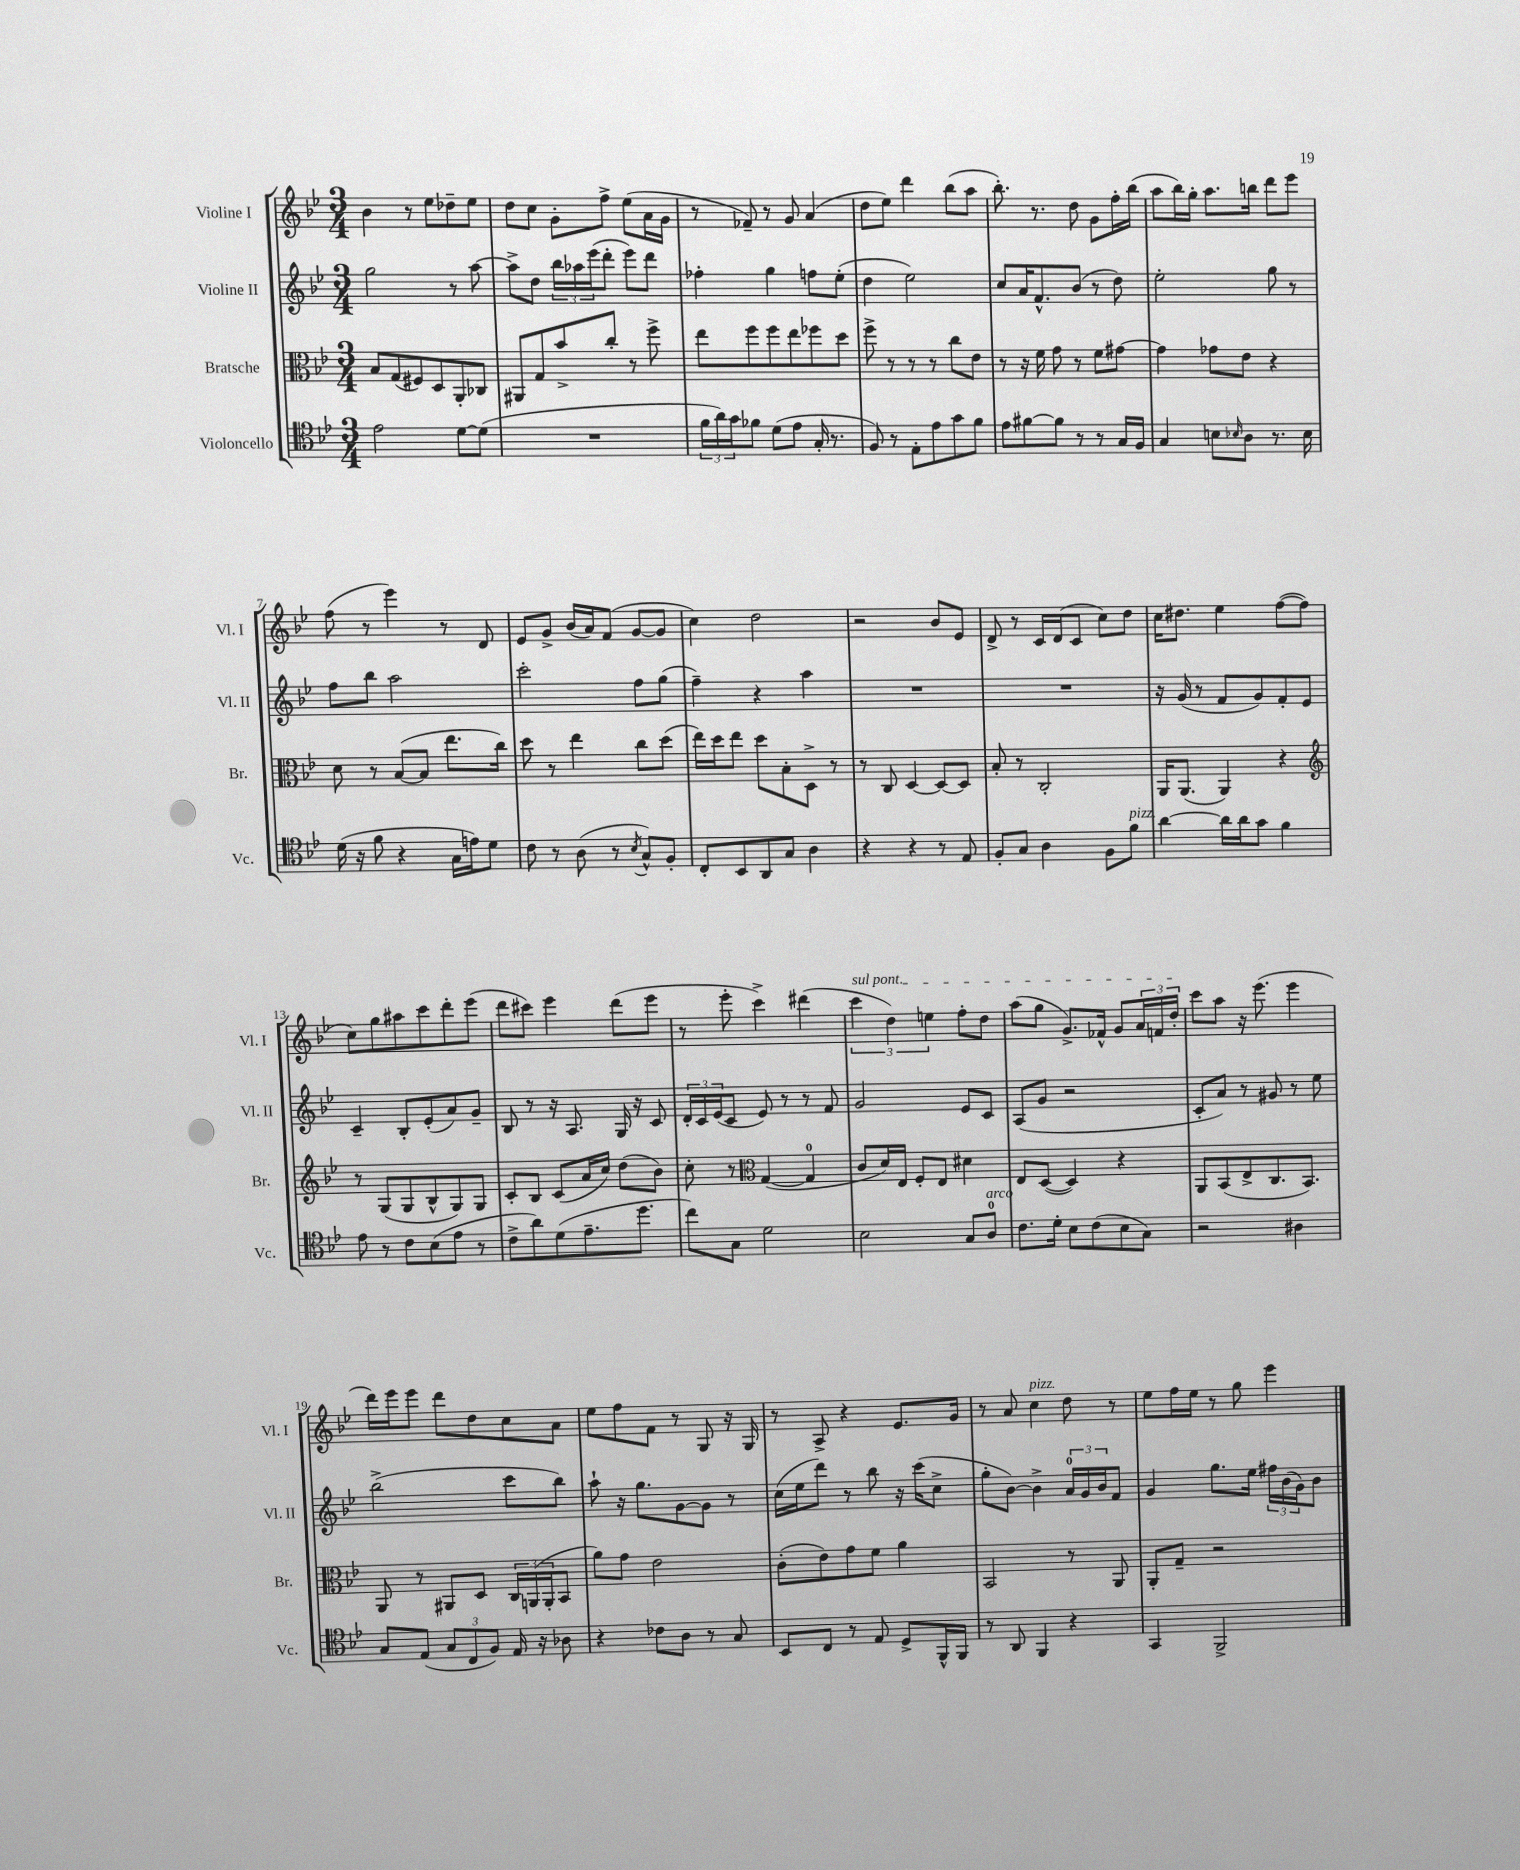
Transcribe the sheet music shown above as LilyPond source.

<<
\new StaffGroup <<
\new Staff = "s0" \with { instrumentName = "Violine I" shortInstrumentName = "Vl. I" } {
    \clef treble \key bes \major \numericTimeSignature \time 3/4
    bes'4 r8 ees''8 des''8-- ees''8 |
    d''8 c''8 g'8-. f''8-> ees''8( a'16 g'16 |
    r8 fes'8--) r8 g'8 a'4( |
    d''8 ees''8) d'''4 bes''8( a''8 |
    bes''8.-.) r8. d''8 g'8 f''16-. bes''16( |
    a''8 bes''16) g''16-. a''8. b''16 d'''8 ees'''8 |
    f''8( r8 ees'''4) r8 d'8 |
    ees'8 g'8-> bes'16( a'16) f'8( g'8~ g'8 |
    c''4) d''2 |
    r2 bes'8 ees'8 |
    d'8-> r8 c'16 d'16( c'8 c''8) d''8 |
    c''16 dis''8. ees''4 f''8~( f''8 |
    c''8) g''8 ais''8 c'''8 d'''8-. ees'''8( |
    d'''8 cis'''8) ees'''4 d'''8( ees'''8 |
    r8 ees'''8-. c'''4->) dis'''4( |
    \tuplet 3/2 { \once \override TextSpanner.bound-details.left.text = \markup { \italic "sul pont." } c'''4\startTextSpan d''4) e''4 } f''8-. d''8 |
    a''8( g''8 g'8.->) fes'16-^ g'8 \tuplet 3/2 { a'16 f'16 d''16-.\stopTextSpan } |
    c'''8 a''8 r16 ees'''8.( ees'''4 |
    d'''16) ees'''16 ees'''8 d'''8 d''8 c''8 a'8 |
    ees''8 f''8 f'8 r8 g8 r16 g16 |
    r8 a8-> r4 ees'8. g'16 |
    r8 a'8 c''4^\markup { \italic "pizz." } d''8 r8 |
    ees''8 f''16 ees''16 r8 g''8 ees'''4 \bar "|." |
}
\new Staff = "s1" \with { instrumentName = "Violine II" shortInstrumentName = "Vl. II" } {
    \clef treble \key bes \major \numericTimeSignature \time 3/4
    g''2 r8 a''8~ |
    a''8-> d''8 \tuplet 3/2 { bes''16 aes''16 ees'''16( } d'''8-. ees'''8) d'''8 |
    fes''4-. g''4 f''8 ees''8-.( |
    d''4 ees''2) |
    c''8 a'16 f'8.-^ bes'8( r8 d''8) |
    ees''2-. g''8 r8 |
    f''8 bes''8 a''2 |
    c'''2-. f''8 g''8( |
    f''4--) r4 a''4 |
    R2. |
    R2. |
    r16 g'16( r8 f'8 g'8) f'8-. ees'8 |
    c'4-- bes8-. ees'8-.( a'8) g'8-- |
    bes8 r8 r16 a8. g16 r16 c'8 |
    \tuplet 3/2 { d'16-. c'16 ees'16( } c'8 ees'8) r8 r8 f'8 |
    g'2 ees'8 c'8 |
    a8( g'8 r2 |
    c'8-. a'8) r8 gis'8 r8 ees''8 |
    bes''2->( c'''8 bes''8) |
    a''8-! r16 g''8. g'8~ g'8 r8 |
    c''16( ees''16 d'''8) r8 bes''8 r16 c'''16( c''8-> |
    g''8-. bes'8~) bes'4-> \tuplet 3/2 { a'16-0 g'16 bes'16 } f'8 |
    g'4 g''8. ees''16 \tuplet 3/2 { fis''16 bes'16( g'16) } bes'8 \bar "|." |
}
\new Staff = "s2" \with { instrumentName = "Bratsche" shortInstrumentName = "Br." } {
    \clef alto \key bes \major \numericTimeSignature \time 3/4
    bes8 g8( fis8) d8 a,8-. ces8 |
    ais,8 g8 bes'8-> c''8-. r8 f''8-> |
    ees''8 f''8 f''8 ees''8 fes''8 d''8 |
    f''8-> r8 r8 r8 c''8 ees'8 |
    r8 r16 f'16 g'8 r8 f'8 gis'8~ |
    gis'4 ges'8 ees'8 r4 |
    d'8 r8 bes8~( bes8 ees''8. c''16) |
    d''8 r8 ees''4 c''8 d''8( |
    ees''16) d''16 ees''8 d''8 bes8-. d8-> r8 |
    r8 c8 d4~ d8~ d8 |
    bes8-. r8 c2-. |
    a,16 a,8.( a,4) r4 |
    \clef treble r8 g8( g8 bes8-^ g8) g8 |
    c'8-. bes8 c'8( a'16 c''16) d''8( bes'8) |
    c''8-. r8 \clef alto g4~( g4-0 |
    c'8 d'16) ees16 f8-. ees8 dis'4 |
    ees8 d8~( d4) r4 |
    a,8 bes,8( ees8-> c8. bes,8.) |
    a,8 r8 ais,8 d8 \tuplet 3/2 { c16 a,16( a,16-. } bes,8 |
    a'8) g'8 ees'2 |
    c'8-.( ees'8) g'8 f'8 a'4 |
    bes,2 r8 a,8 |
    a,8-. g8-- r2 \bar "|." |
}
\new Staff = "s3" \with { instrumentName = "Violoncello" shortInstrumentName = "Vc." } {
    \clef tenor \key bes \major \numericTimeSignature \time 3/4
    ees'2 d'8~ d'8( |
    R2. |
    \tuplet 3/2 { f'16 a'16) g'16 } fes'8 d'8( ees'8 g16-. r8. |
    f8) r8 ees8-. ees'8 g'8 f'8 |
    ees'8 fis'8~ fis'8 r8 r8 g16 f16 |
    g4 b8 \grace { bes16 } a8 r8. bes16 |
    d'16( r16 f'8 r4 g16 e'16) d'8 |
    c'8 r8 a8( r8 \acciaccatura { bes8 } g8-^) f8-. |
    c8-. bes,8 a,8 g8 a4 |
    r4 r4 r8 ees8 |
    f8-. g8 a4 f8 f'8^\markup { \italic "pizz." } |
    a'4~ a'16 a'16 g'8 f'4 |
    ees'8 r8 c'8 bes8( ees'8 r8 |
    c'8-> a'8) d'8( ees'8.-- d''8. |
    c''8) g8 d'2 |
    bes2 g8 a8-0^\markup { \italic "arco" } |
    c'8. d'16-. bes8 c'8( bes8 g8) |
    r2 ais4 |
    g8 ees8( \tuplet 3/2 { g8 c8 f8) } ees16 r16 aes8 |
    r4 ces'8 a8 r8 g8 |
    bes,8 c8 r8 ees8 d8-> f,16-^ f,16 |
    r8 a,8 f,4 r4 |
    g,4 f,2-> \bar "|." |
}
>>
>>
